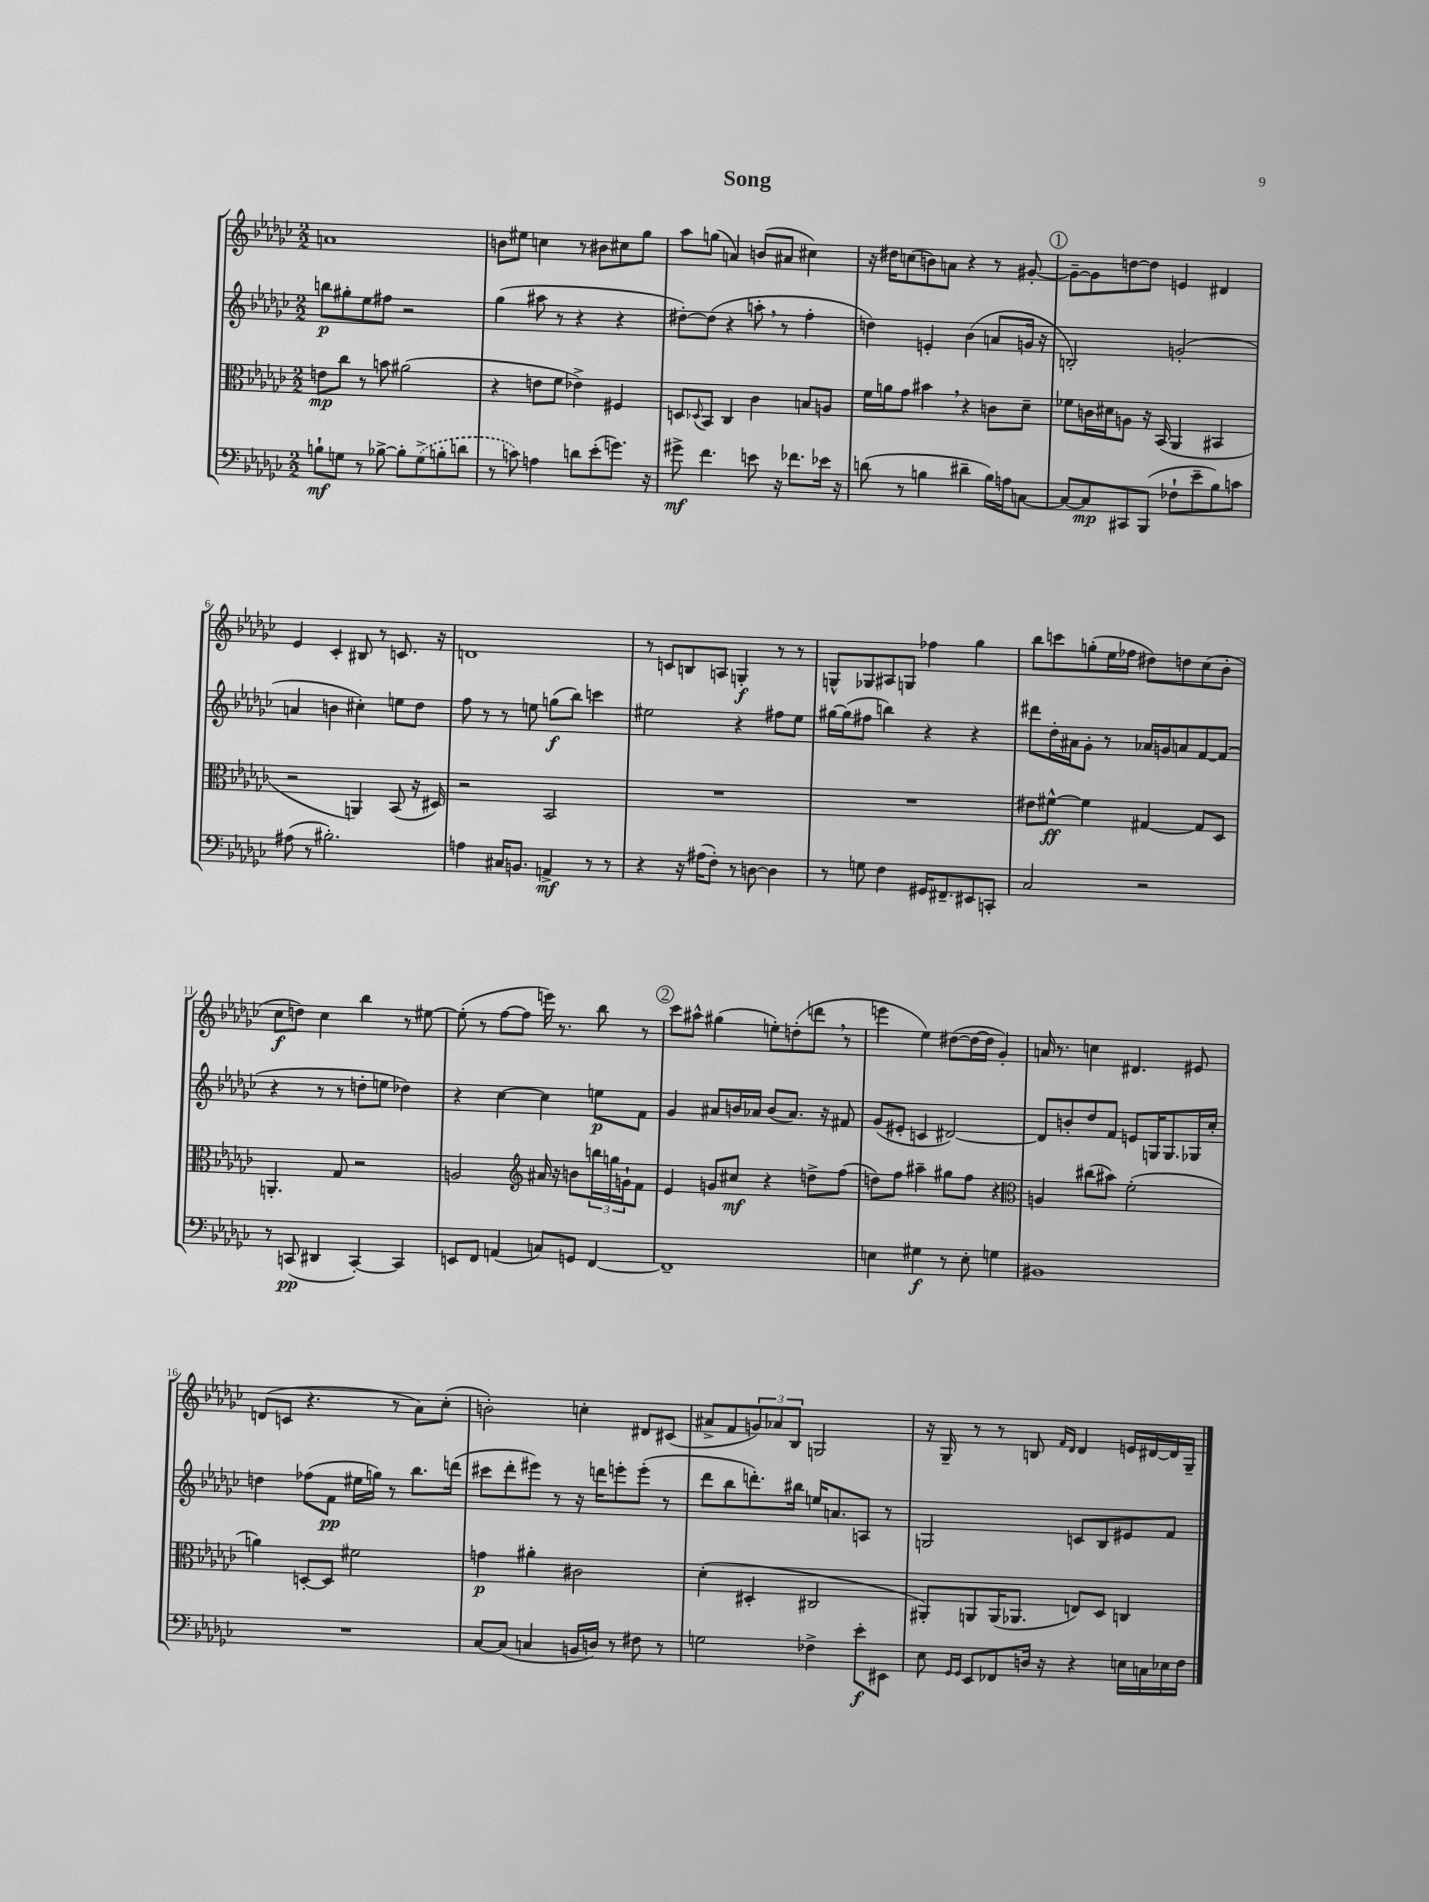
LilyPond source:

\header { title = "Song" }
<<
\new StaffGroup <<
\new Staff = "s0" {
    \clef treble \key ges \major \numericTimeSignature \time 2/2
    a'1 |
    b'8 eis''8 c''4 r8 bis'8 cis''8 ges''8 |
    aes''8 g''8( a'4) b'8( ais'8 cis''4) |
    r16 dis''16 c''8( b'8) a'8 r4 r8 gis'8~-. |
    \mark \markup { \circle "1" } gis'8~-- gis'8 d''8~ d''8 e'4 dis'4 |
    ees'4 ces'4-. bis8 r8 c'8. r16 |
    d'1 |
    r8 c'8 b8 a8 g4-.\f r8 r8 |
    g8-^ ges8 ais8 g8 fes''4 ges''4 |
    bes''8 c'''8 g''8-.( ees''16 fes''16 dis''8) d''8 ces''8( bes'8-. |
    ces''8\f d''8) ces''4 bes''4 r8 eis''8~ |
    eis''8-.( r8 f''8~ f''8 e'''16) r8. bes''8 r8 |
    \mark \markup { \circle "2" } ces'''8 ais''8-^ gis''4( e''8-.) d''8-.( d'''8 \breathe r8 |
    e'''4 ees''4) dis''8~( dis''16~ dis''16 ges'4-.) |
    a'16 r8. c''4 dis'4. eis'8 |
    d'8( c'8 r4. r8 aes'8) ces''8-.( |
    b'2-.) c''4-. dis'8 cis'8( |
    ais'8-> f'8 \tuplet 3/2 { g'8) aes'8 bes8 } g2 |
    r16 ges16-- r8 r8 b8 \grace { f'16 des'16 } des'4 e'16 dis'16~ dis'16 ges16-- \bar "|." |
}
\new Staff = "s1" {
    \clef treble \key ges \major \numericTimeSignature \time 2/2
    b''8\p gis''8-. ees''8 fis''8 r2 |
    ges''4( ais''8 r8 r4 r4 |
    dis''8~-.) dis''8( r4 a''8-. \breathe r8 f''4-. |
    d''4) e'4-. bes'4( a'8 g'16 r16 |
    \mark \markup { \circle "1" } b2-.) g'2-.( |
    a'4 b'4 cis''4-.) e''8 des''8 |
    f''8 r8 r8 e''8 g''8\f( bes''8) c'''4 |
    eis''2 r4 fis''8 eis''8 |
    gis''16~ gis''16( fis''8 b''4) r4 r4 |
    dis'''8 des''16-. ais'16 ges'8-. r8 aes'16 g'16 a'8 f'8~ f'8( |
    r4 r8 r8 d''8-. e''8 des''4) |
    r4 ces''4~ ces''4 e''8\p f'8 |
    \mark \markup { \circle "2" } ges'4 ais'8 b'16 aes'16 b'8( aes'8.) r16 fis'8 |
    ges'8( eis'8-. c'4 dis'2~) |
    dis'8 b'8-. des''8 f'8 e'8 g16 g8. ges16 ces''16-. |
    d''4 fes''8( f'8\pp eis''16 g''16) r8 bes''8. d'''16( |
    cis'''8 des'''8-. eis'''8) r8 r16 d'''16 e'''8-. e'''8-.( r8 |
    des'''8 bes''8 d'''8.-.) bis''16 e''16 a'8. a8 r8 |
    g2 c'8 bes8 eis'8 f'8 \bar "|." |
}
\new Staff = "s2" {
    \clef alto \key ges \major \numericTimeSignature \time 2/2
    e'8\mp ces''8 r8 b'8 ais'2( |
    r4 e'8 f'8 ees'4->) fis4 |
    d8 \appoggiatura { des8 } bes,8 ces4 ces'4 b8 a8 |
    f'16 a'16 ges'8 bis'4 \breathe r4 c'8 des'8-- |
    \mark \markup { \circle "1" } fes'8 c'16 dis'16 a8 r16 bes,16( aes,4 bis,4 |
    r2 a,4) bes,8( r16 dis16) |
    r2 bes,2 |
    R1 |
    R1 |
    eis'8 fis'8~-^\ff fis'4 gis4~ gis8 des8 |
    a,4.-. ges8 r2 |
    a2 \clef treble ais'16 r16 b'8 \tuplet 3/2 { b''16 g''16 g'16-! } f'8 |
    \mark \markup { \circle "2" } ees'4 g'8 cis''8\mf r4 d''8-> f''8( |
    d''8) f''8 ais''4-- gis''8 f''8 r4 |
    \clef alto a4 cis''8( bis'8) f'2-.( |
    a'4) d8~-. d8 fis'2 |
    g'4\p ais'4-. cis'2 |
    des'4-.( dis4-. cis2 |
    ais,8-.) a,8 a,16( aes,8. e8) des8 c4 \bar "|." |
}
\new Staff = "s3" {
    \clef bass \key ges \major \numericTimeSignature \time 2/2
    b8-!\mf g8 r8 bes8~-> bes8-. \once \slurDashed g8->( b8-. d'8 |
    r8 c'8) a4 d'8 ees'8-.( g'8.) r16 |
    gis'8->\mf f'4. e'8 r16 fes'8. ees'16 r16 |
    d'8( r8 b4 dis'4-- b16) a16 c8~ |
    \mark \markup { \circle "1" } c8~ c8\mp cis,8 bes,,8( fes8-! ees'8-- bes8) c'8 |
    ais8( r8 bis2.-.) |
    a4 cis16 b,8. a,4->\mf r8 r8 |
    r4 r16 ais16( f8-.) r8 d8~ d4 |
    r8 g8 f4 gis,16 fis,8.-- eis,8 c,8-. |
    ces2 r2 |
    r8 c,8\pp( dis,4 c,4~-.) c,4 |
    e,8 f,8 a,4( c8) g,8 f,4~ |
    \mark \markup { \circle "2" } f,1-- |
    e4 gis4\f r8 e8-. g4 |
    bis,1 |
    R1 |
    ces8~ ces8( c4 b,16 d16) r8 fis8 r8 |
    g2 fes4-> ees'8-.\f eis,8 |
    ees8 \grace { ges,16 ges,16 } ees,8 fes,8 d16 r16 r4 e16 c16 ees16 f16 \bar "|." |
}
>>
>>
